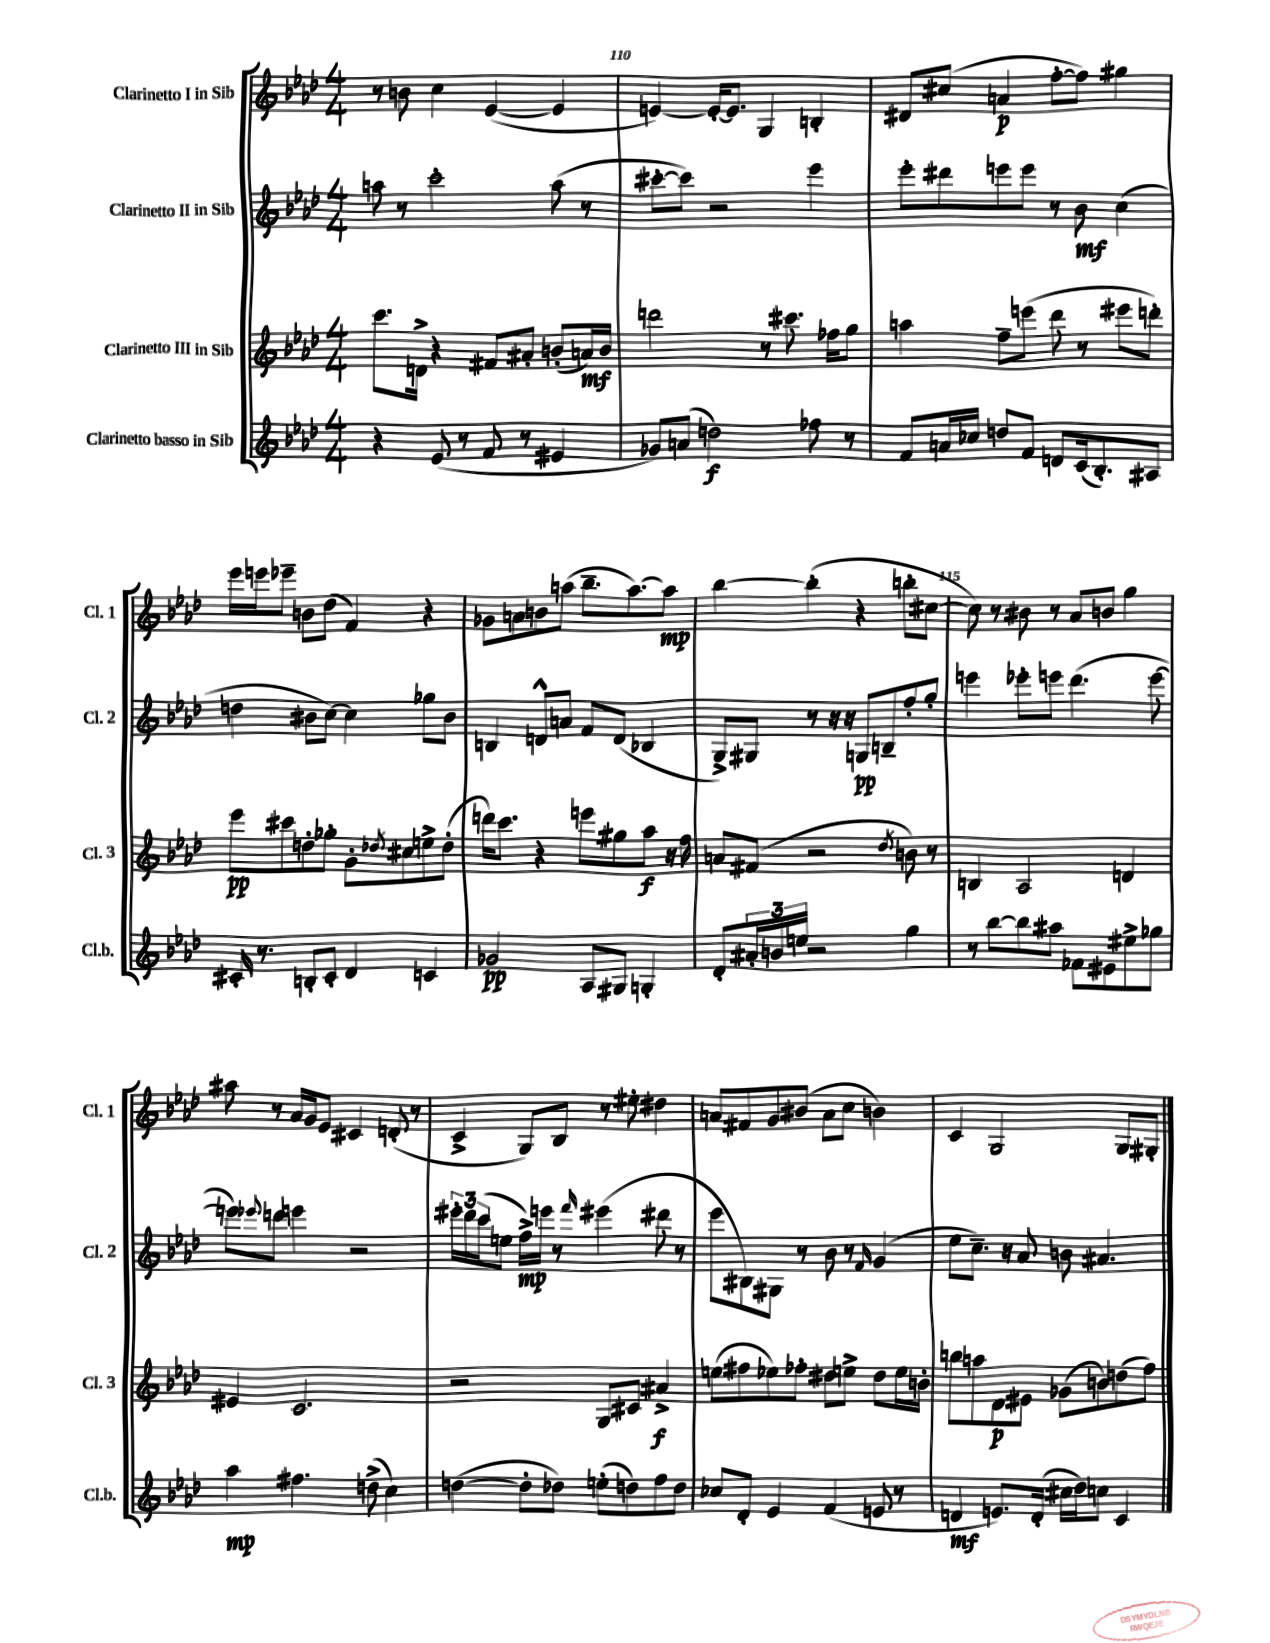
<<
\new StaffGroup <<
\new Staff = "s0" \with { instrumentName = "Clarinetto I in Sib" shortInstrumentName = "Cl. 1" } {
    \clef treble \key aes \major \numericTimeSignature \time 4/4
    r8 b'8 c''4 ees'4~( ees'4 |
    e'4~) e'16~-. e'8. g4 b4-. |
    dis'8 cis''8( a'4\p f''8~-. f''8) gis''4 |
    ees'''16 e'''16 ees'''8-- b'8 des''8( f'4) r4 |
    ges'8 a'8 b'8 a''8( bes''8.-- a''8.~) a''8\mp |
    bes''4~ bes''4-.( r4 b''8-. cis''8~ |
    cis''8) r8 bis'8 r8 aes'8 b'8 g''4 |
    ais''8 r8 aes'16 g'16 ees'8 cis'4 d'8-.( r8 |
    c'4-> g8) bes8 r8 eis''8-. dis''4 |
    a'8 fis'8 g'8 bis'8( a'8 c''8 b'4) |
    c'4 g2 g8 gis8-. \bar "|." |
}
\new Staff = "s1" \with { instrumentName = "Clarinetto II in Sib" shortInstrumentName = "Cl. 2" } {
    \clef treble \key aes \major \numericTimeSignature \time 4/4
    a''8 r8 c'''2-. a''8( r8 |
    cis'''8~-. cis'''8) r2 ees'''4 |
    ees'''8-. dis'''8 e'''8 e'''8 r8 bes'8\mf c''4( |
    d''4 bis'8 c''8~) c''4 ges''8 bis'8 |
    b4 d'8-^ a'8 f'8 d'8( bes4 |
    g8->) gis8 r8 r16 r16 g8\pp b8-- f''8-. g''8-. |
    e'''4 ees'''8-. e'''8 des'''4.( e'''8~ |
    e'''8) \appoggiatura { ees'''8 } d'''8 e'''4 r2 |
    \tuplet 3/2 { eis'''16-. des'''16 c'''16( } e''8 f''16->\mp) e'''16 r8 \grace { f'''16 } eis'''4( dis'''8 r8 |
    ees'''8 bis8) gis8 r8 bes'8 r8 \grace { f'16 } g'4( |
    ees''8 c''8.--) r16 aes'8 b'8 ais'4. \bar "|." |
}
\new Staff = "s2" \with { instrumentName = "Clarinetto III in Sib" shortInstrumentName = "Cl. 3" } {
    \clef treble \key aes \major \numericTimeSignature \time 4/4
    c'''8. d'16-> r4 fis'8 ais'8-. b'8-.( a'16\mf) b'16 |
    d'''2 r8 cis'''8. fes''16 g''8 |
    a''4 f''8-- e'''8( des'''8 r8 eis'''8 d'''8-.) |
    ees'''8\pp cis'''8 d''8-. ges''8-. g'8-. \acciaccatura { des''8 } cis''8 e''8-> des''8-.( |
    d'''16) c'''8. r4 e'''8 gis''8 aes''8\f r16 f''16 |
    a'8 fis'8( r2 \acciaccatura { des''8 } b'8) r8 |
    b4 aes2 d'4 |
    eis'4 c'2. |
    r2 g8 cis'8 ais'4->\f |
    e''8( fis''8 ees''8) fes''8-. dis''8 e''8-> dis''8 e''16 b'16-. |
    b''8 a''8 des'8\p eis'8 ges'8( b'8) d''8( f''8) \bar "|." |
}
\new Staff = "s3" \with { instrumentName = "Clarinetto basso in Sib" shortInstrumentName = "Cl.b." } {
    \clef treble \key aes \major \numericTimeSignature \time 4/4
    r4 ees'8( r8 f'8 r8 eis'4 |
    ges'8) a'8( d''2\f) fes''8 r8 |
    f'8 a'16 ces''16 d''8 f'8 d'8 c'16( bes8.-.) ais8 |
    cis'16-. r8. b8-. cis'8-. des'4 c'4 |
    ges'2\pp aes8 gis8 g4-. |
    des'8-. \tuplet 3/2 { ais'16-. b'16 e''16 } r2 g''4 |
    r8 bes''8~ bes''8 ais''8 fes'8 eis'8 eis''8-> ges''8 |
    aes''4\mp fis''4. d''8->( c''4) |
    d''4~( d''8-. des''8) e''8-.( d''8) f''8 d''8 |
    ces''8 des'8-. ees'4 f'4( e'8 r8 |
    d'4\mf e'8.) d'16-.( cis''16 des''16) c''8 c'4 \bar "|." |
}
>>
>>
\layout { \context { \Score currentBarNumber = #109 \override BarNumber.break-visibility = ##(#f #t #t) barNumberVisibility = #(every-nth-bar-number-visible 5) } }
